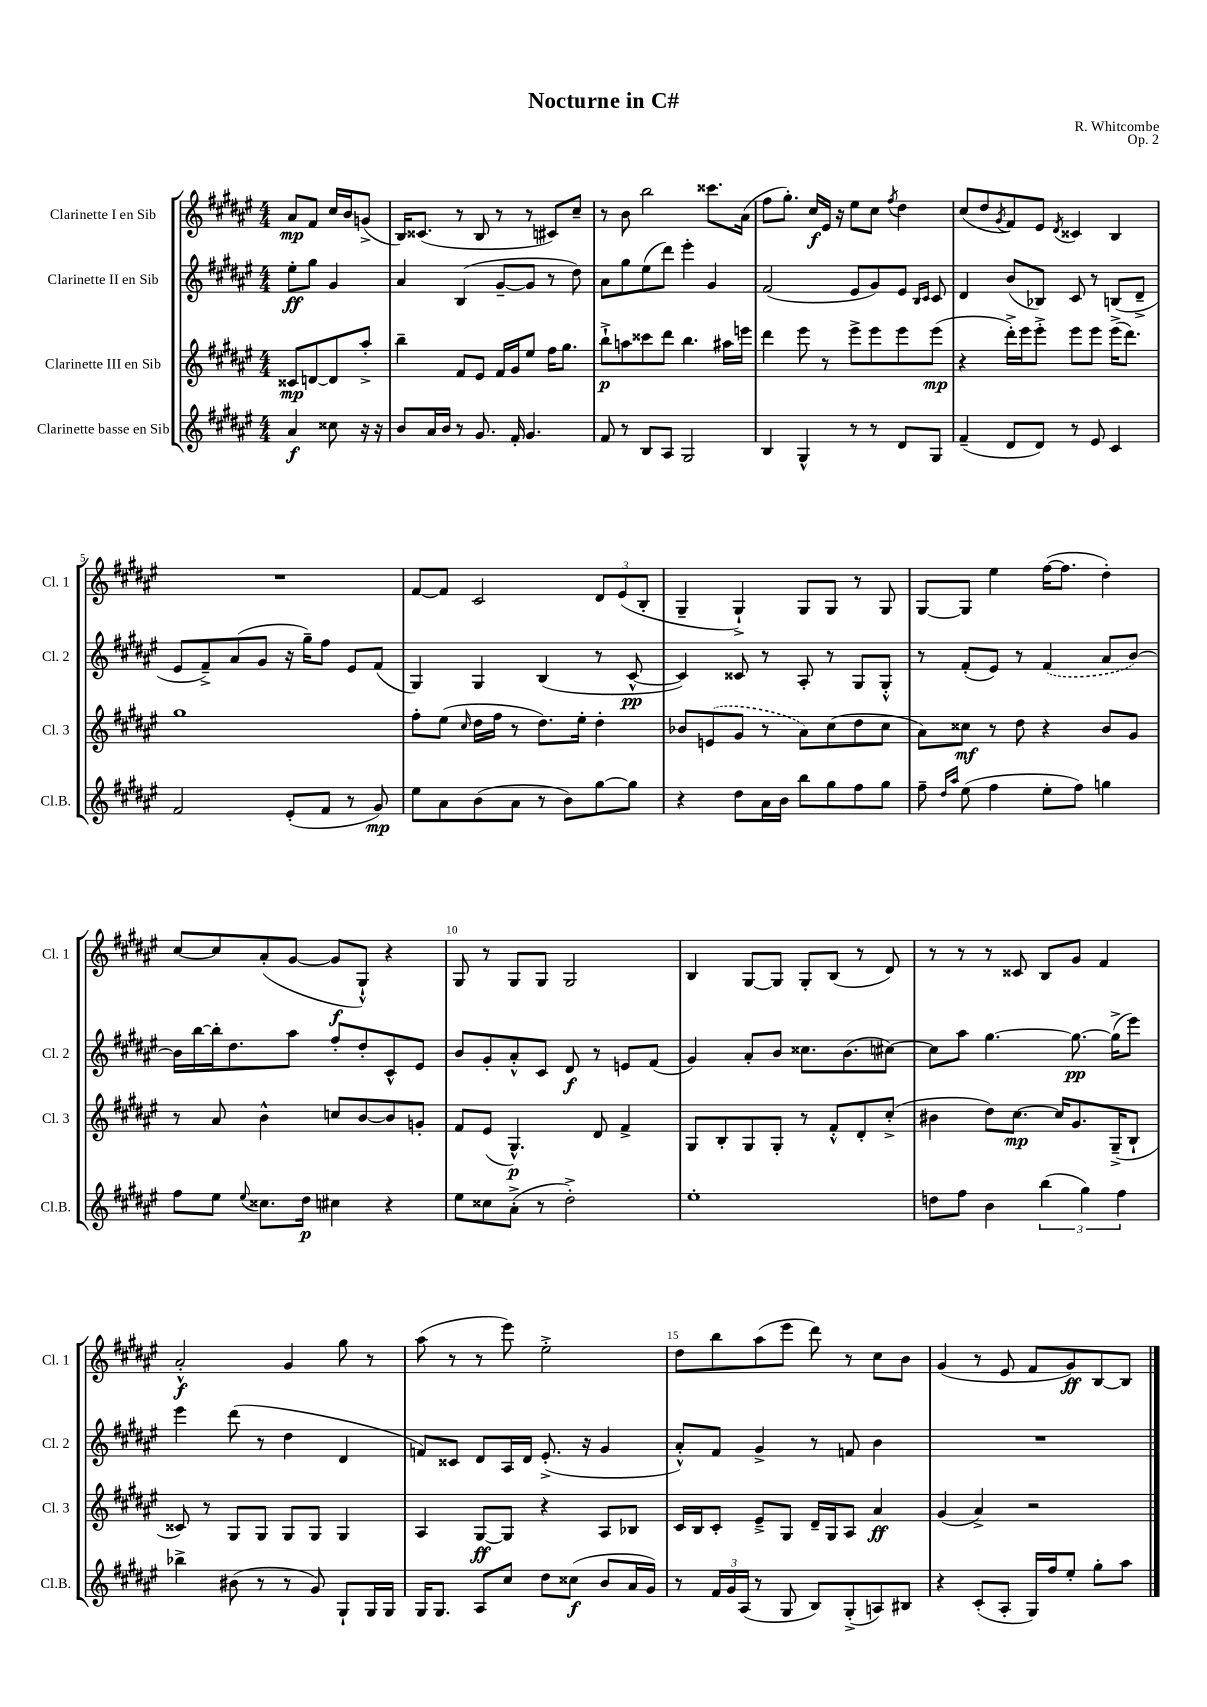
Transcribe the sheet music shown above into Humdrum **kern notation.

**kern	**kern	**kern	**kern
*staff4	*staff3	*staff2	*staff1
*clefG2	*clefG2	*clefG2	*clefG2
*k[f#c#g#d#a#e#]	*k[f#c#g#d#a#e#]	*k[f#c#g#d#a#e#]	*k[f#c#g#d#a#e#]
*M4/4	*M4/4	*M4/4	*M4/4
4a#	8c##	8ee#'	8a#
.	[8d	8gg#	8f#
8cc##	8d]	4g#	16cc#
.	.	.	16b
16r	8aa#'^	.	(8g^
16r	.	.	.
=	=	=	=
8b	4bb~	4a#	16B)
.	.	.	(8.c##
16a#	.	.	.
16b	.	.	.
8r	8f#	(4B	8r
8.g#	8e#	.	8B
.	16f#	[8g#~	8r
16f#'	16g#	.	.
4.g#	8ee#	8g#]	8r
.	16ff#	8r	8c#)
.	8.gg#	.	.
.	.	8dd#)	8cc#~
=	=	=	=
8f#	8bb`^	8a#	8r
8r	8aa	8gg#	8b
8B	8ccc##	(8ee#	2bb
8A#	8ddd#	8ddd#)	.
2G#	4.bb	4eee#'	.
.	.	4g#	8.ccc##
.	16aa#	.	.
.	16eee	.	(16a#
=	=	=	=
4B	4ddd#	(2f#	8ff#
.	.	.	8.gg#')
4G#^^	8eee#	.	.
.	.	.	16cc#
.	8r	.	16e#
.	.	.	16r
8r	8eee#^	8e#	8ee#
8r	8eee#	8g#)	8cc#
.	.	.	8qff#
8d#	8eee#	8e#	4dd#
.	.	16qqB	.
.	.	16qqc#	.
8G#	(8eee#	8c#	.
=	=	=	=
(4f#~	4r	4d#	(8cc#
.	.	.	8dd#
.	.	.	8qg#
8d#	16ddd#'^)	(8b	8f#)
.	16eee#	.	.
8d#)	8eee#'^	8B-)	8e#
.	.	.	8qd#
8r	8eee#	8c#	4c##
8e#	8eee#	8r	.
4c#	(16eee#^	(8B	4B
.	8.ddd#)	.	.
.	.	8d#~^	.
=	=	=	=
2f#	1gg#	8e#	1r
.	.	8f#~^)	.
.	.	(8a#	.
.	.	8g#	.
(8e#'	.	16r	.
.	.	16gg#~)	.
8f#	.	8ff#	.
8r	.	8e#	.
8g#)	.	(8f#	.
=	=	=	=
8ee#	8ff#'	4G#)	[8f#
8a#	(8ee#	.	8f#]
.	16qqcc#	.	.
(8b	16dd#	4G#	2c#
.	16ff#	.	.
8a#	8r	.	.
8r	8.dd#)	(4B	.
8b)	.	.	.
.	16ee#'	.	.
[8gg#	4dd#'	8r	12d#
.	.	.	(12e#
8gg#]	.	[8c#^^	.
.	.	.	12B'
=	=	=	=
4r	8b-	4c#])	4G#~
.	(8e	.	.
8dd#	8g#	8c##	4G#`^)
16a#	8r	8r	.
16b	.	.	.
8bb	8a#)	8A#'	8G#
8gg#	(8cc#	8r	8G#
8ff#	8dd#	8G#	8r
8gg#	8cc#	8G#'^^	8G#
=	=	=	=
8ff#~	8a#)	8r	[8G#
16qqdd#	.	.	.
16qqaa#	.	.	.
(8ee#	8cc##	(8f#'	8G#]
4ff#	8r	8e#)	4ee#
.	8dd#	8r	.
8ee#'	4r	(4f#	([16ff#
.	.	.	8.ff#]
8ff#)	.	.	.
4gg	8b	8a#	4dd#')
.	8g#	[8b)	.
=	=	=	=
8ff#	8r	16b]	[8cc#
.	.	[16bb	.
8ee#	8a#	16bb']	8cc#]
.	.	8.dd#	.
8qqee#	.	.	.
8.cc##	4b^^	.	(8a#'
.	.	8aa#	[8g#
16dd#	.	.	.
4cc#	8cc	8ff#'	8g#]
.	[8b	8dd#'	8G#`^^)
4r	8b]	8c#^^	4r
.	8g'	8e#	.
=	=	=	=
8ee#	8f#	8b	8G#
8cc##	(8e#	8g#'	8r
(8a#'^	4.G#^^)	8a#'^^	8G#
8r	.	8c#	8G#
2dd#'^)	.	8d#	2G#
.	8d#	8r	.
.	4f#^	8e	.
.	.	(8f#	.
=	=	=	=
1ee#'	8G#	4g#)	4B
.	8B'	.	.
.	8G#	8a#'	[8G#
.	8G#'	8b	8G#]
.	8r	8.cc##	8G#'
.	8f#'^^	.	(8B
.	.	(8.b	.
.	8d#'	.	8r
.	(8cc#'^	[8cc#)	8d#)
=	=	=	=
8dd	4b#	8cc#]	8r
8ff#	.	8aa#	8r
4b	8dd#)	[4.gg#	8r
.	[8.cc#	.	8c##
(6bb	.	.	8B
.	16cc#]	.	.
.	8.g#	8.gg#_	8g#
6gg#)	.	.	.
.	.	.	4f#
.	(16G#~^	(16gg#^]	.
6ff#	.	.	.
.	8B`	8eee#)	.
=	=	=	=
4bb-^	8c##)	4eee#	2a#'^^
.	8r	.	.
(8b#	8G#	(8ddd#	.
8r	8G#	8r	.
8r	8G#	4dd#	4g#
8g#)	8G#	.	.
8G#`	4G#	4d#	8gg#
16G#	.	.	8r
16G#	.	.	.
=	=	=	=
16G#	4A#	8f)	(8aa#
8.G#	.	.	.
.	.	8c##	8r
8A#	[8G#	8d#	8r
8cc#	8G#]	16A#	8eee#)
.	.	16d#	.
8dd#	4r	(8.e#'^	2ee#'^
(8cc##	.	.	.
.	.	16r	.
8b	8A#	4g#	.
16a#	8B-	.	.
16g#)	.	.	.
=	=	=	=
8r	16c#	8a#'^^)	8dd#
.	16B	.	.
24f#	8c#'	8f#	8bb
24g#	.	.	.
(24A#	.	.	.
8r	8e#~^	4g#^	(8aa#
8G#	8G#	.	8eee#
8B)	16d#~	8r	8ddd#)
.	16G#	.	.
(8G#'^	8A#	8f	8r
8A)	4a#	4b	8cc#
8B#	.	.	8b
=	=	=	=
4r	(4g#	1r	(4g#
(8c#'	4a#^)	.	8r
8A#'	.	.	8e#
16G#)	2r	.	8f#
16ff#	.	.	.
8ee#'	.	.	8g#)
8gg#'	.	.	[8B
8aa#	.	.	8B]
==	==	==	==
*-	*-	*-	*-
